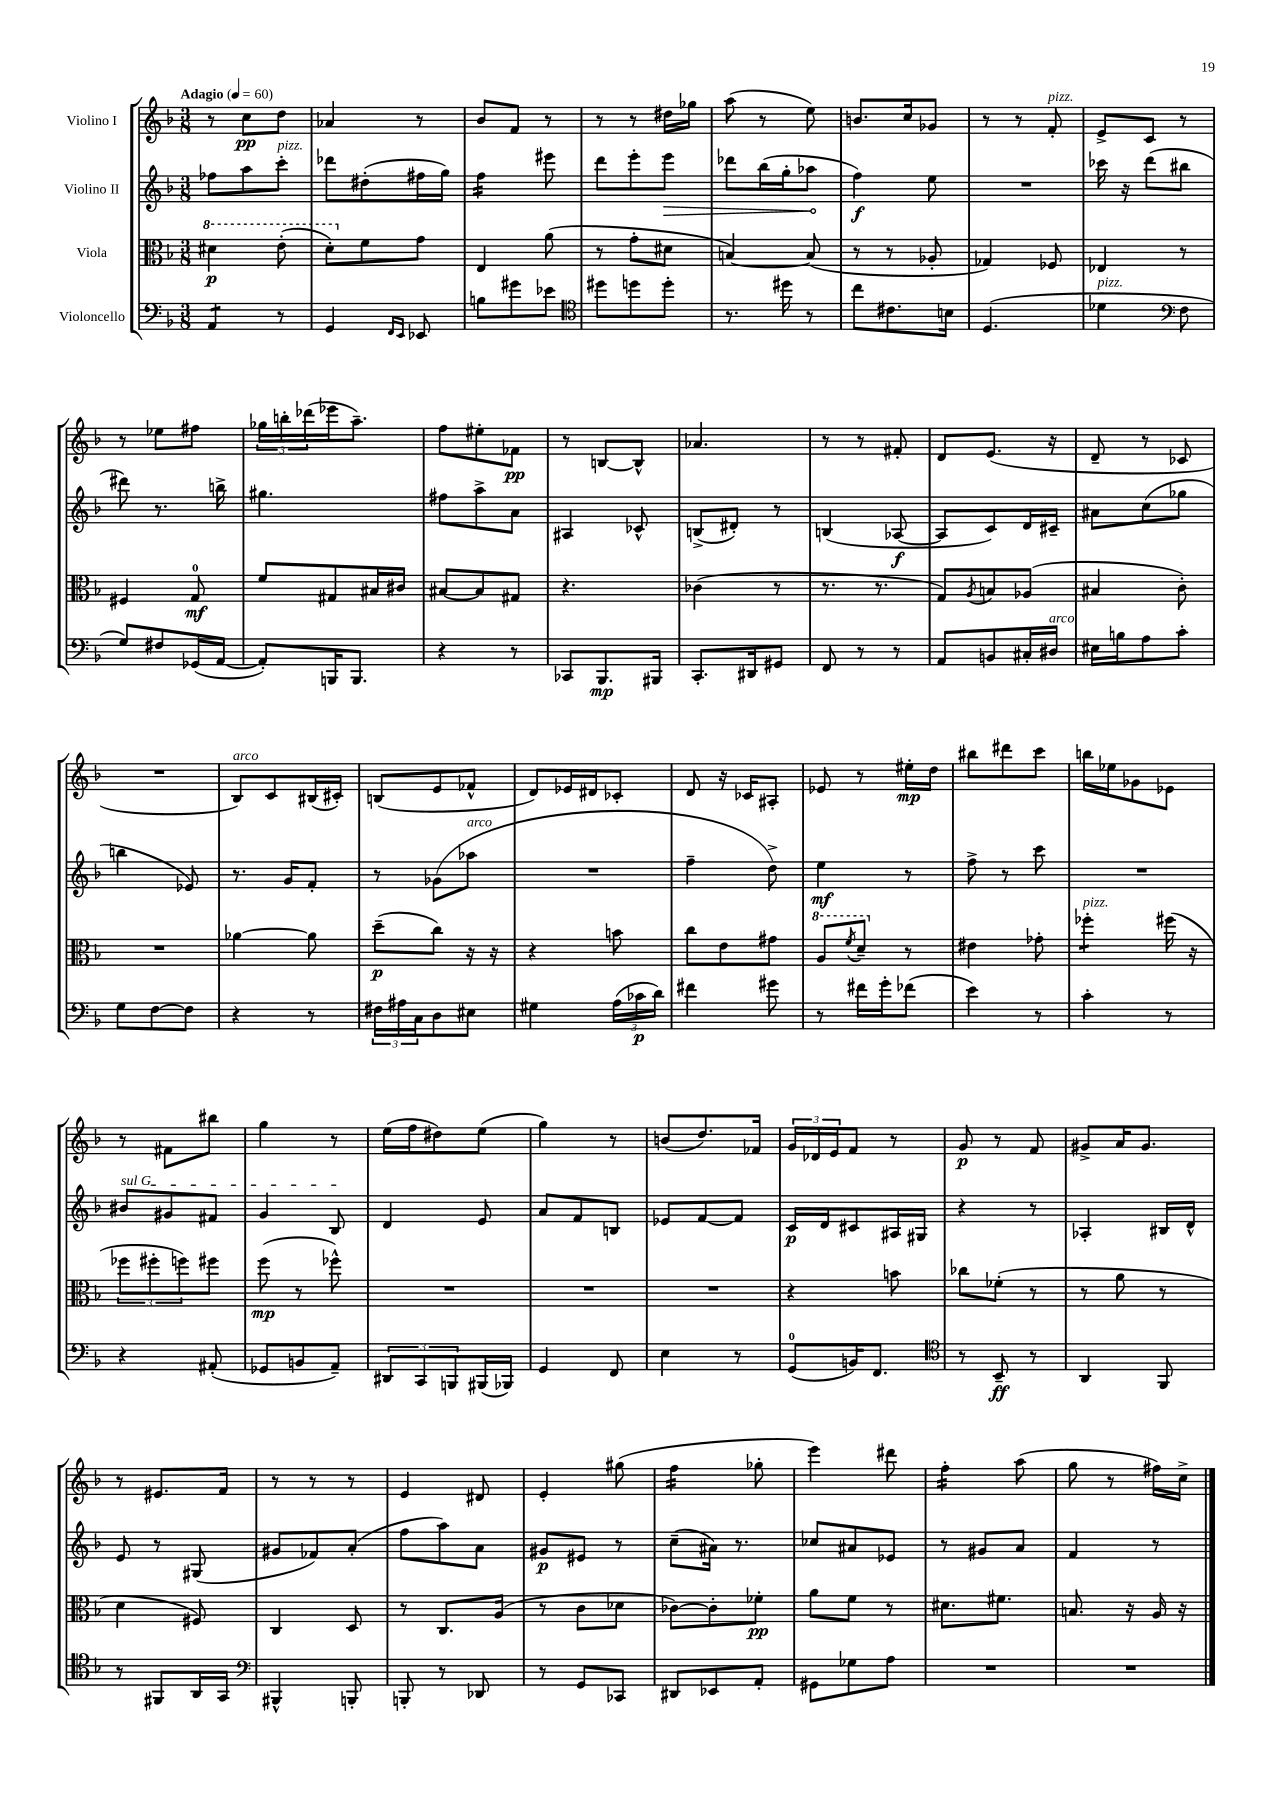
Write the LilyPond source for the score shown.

<<
\new StaffGroup <<
\new Staff = "s0" \with { instrumentName = "Violino I" } {
    \clef treble \key f \major \numericTimeSignature \time 3/8 \tempo "Adagio" 4 = 60
    r8 c''8\pp d''8 |
    aes'4 r8 |
    bes'8 f'8 r8 |
    r8 r8 dis''16 ges''16 |
    a''8( r8 e''8) |
    b'8. c''16 ges'8 |
    r8 r8 f'8-.^\markup { \italic "pizz." } |
    e'8-> c'8 r8 |
    r8 ees''8 fis''8 |
    \tuplet 3/2 { ges''16 b''16-. des'''16( } ees'''16 a''8.--) |
    f''8 eis''8-. fes'8\pp |
    r8 b8~ b8-^ |
    aes'4. |
    r8 r8 fis'8-. |
    d'8 e'8.( r16 |
    d'8-- r8 ces'8 |
    R4. |
    bes8^\markup { \italic "arco" }) c'8 bis16( cis'16-.) |
    b8( e'8 fes'8-^ |
    d'8) ees'16 dis'16 ces'8-. |
    d'8 r16 ces'16 ais8-. |
    ees'8 r8 eis''16-.\mp d''16 |
    bis''8 dis'''8 c'''8 |
    b''16 ees''16 ges'8 ees'8 |
    r8 fis'8 bis''8 |
    g''4 r8 |
    e''16( f''16 dis''8) e''8( |
    g''4) r8 |
    b'8( d''8.) fes'16 |
    \tuplet 3/2 { g'16 des'16 e'16 } f'8 r8 |
    g'8\p r8 f'8 |
    gis'8-> a'16 gis'8. |
    r8 eis'8. f'16 |
    r8 r8 r8 |
    e'4 dis'8 |
    e'4-. gis''8( |
    f''4:16 ges''8-. |
    e'''4) dis'''8 |
    f''4:16-. a''8( |
    g''8 r8 fis''16) c''16-> \bar "|." |
}
\new Staff = "s1" \with { instrumentName = "Violino II" } {
    \clef treble \key f \major \numericTimeSignature \time 3/8
    fes''8 a''8 c'''8-.^\markup { \italic "pizz." } |
    des'''8 dis''8-.( fis''16 g''16) |
    f''4:16 eis'''8 |
    d'''8 e'''8-. \once \override Hairpin.circled-tip = ##t e'''8\> |
    des'''8 bes''16( g''16-. aes''8\! |
    f''4\f) e''8 |
    R4. |
    ces'''16 r16 d'''8( bis''8 |
    dis'''8) r8. b''16-> |
    gis''4. |
    fis''8 a''8-> a'8 |
    ais4 ces'8-^ |
    b8->( dis'8-.) r8 |
    b4( aes8~\f |
    aes8 c'8) d'16 cis'16-- |
    ais'8 c''8( ges''8 |
    b''4 ees'8) |
    r8. g'16 f'8-. |
    r8 ges'8( aes''8^\markup { \italic "arco" } |
    R4. |
    f''4-- d''8->) |
    e''4\mf r8 |
    f''8-> r8 c'''8 |
    R4. |
    \once \override TextSpanner.bound-details.left.text = \markup { \italic "sul G" } bis'8\startTextSpan gis'8 fis'8 |
    g'4 bes8\stopTextSpan |
    d'4 e'8 |
    a'8 f'8 b8 |
    ees'8 f'8~ f'8 |
    c'16\p d'16 cis'8 ais16 gis16 |
    r4 r8 |
    aes4-. bis16 d'16-^ |
    e'8 r8 gis8( |
    gis'8 fes'8) a'8-.( |
    f''8 a''8) a'8 |
    gis'8\p eis'8 r8 |
    c''8--( ais'16) r8. |
    ces''8 ais'8 ees'8 |
    r8 gis'8 a'8 |
    f'4 r8 \bar "|." |
}
\new Staff = "s2" \with { instrumentName = "Viola" } {
    \clef alto \key f \major \numericTimeSignature \time 3/8
    \ottava #1 dis''4\p e''8-.( |
    d''8-.) \ottava #0 f'8 g'8 |
    e4 a'8( |
    r8 g'8-. dis'8 |
    b4~) b8( |
    r8 r8 aes8-. |
    ges4) fes8 |
    ees4 r8 |
    fis4 g8-0\mf |
    f'8 gis8 bis16 cis'16 |
    bis8~ bis8 gis8 |
    r4. |
    ces'4( r8 |
    r8. r8. |
    g8) \acciaccatura { a8 } b8 aes8( |
    bis4 c'8-.) |
    R4. |
    aes'4~ aes'8 |
    d''8--\p( c''8) r16 r16 |
    r4 b'8 |
    c''8 e'8 gis'8 |
    \ottava #1 a'8 \acciaccatura { f''8 } d''8-- \ottava #0 r8 |
    eis'4 ges'8-. |
    fes''4:8-.^\markup { \italic "pizz." } fis''16( r16 |
    \tuplet 3/2 { fes''8 fis''8-. f''8) } fis''8 |
    f''8\mp( r8 fes''8-^) |
    R4. |
    R4. |
    R4. |
    r4 b'8 |
    ces''8 fes'8-.( r8 |
    r8 a'8 r8 |
    d'4 fis8) |
    c4 d8 |
    r8 c8. a16( |
    r8 c'8 des'8 |
    ces'8~) ces'8-. fes'8-.\pp |
    a'8 f'8 r8 |
    dis'8. fis'8. |
    b8. r16 a16 r16 \bar "|." |
}
\new Staff = "s3" \with { instrumentName = "Violoncello" } {
    \clef bass \key f \major \numericTimeSignature \time 3/8
    a,4:8 r8 |
    g,4 \grace { f,16 e,16 } ees,8 |
    b8 gis'8 ees'8 |
    \clef tenor dis''8 d''8 d''8-. |
    r8. dis''16 r8 |
    c''8 cis'8. b16 |
    d4.( |
    des'4^\markup { \italic "pizz." } \clef bass f8 |
    g8) fis8 ges,16( a,16~ |
    a,8-.) b,,16 b,,8. |
    r4 r8 |
    ces,8 bes,,8.\mp bis,,16 |
    c,8.-. dis,16 gis,8 |
    f,8 r8 r8 |
    a,8 b,8 cis16-. dis16^\markup { \italic "arco" } |
    eis16 b16 a8 c'8-. |
    g8 f8~ f8 |
    r4 r8 |
    \tuplet 3/2 { fis16 ais16 c16 } d8 eis8 |
    gis4 \tuplet 3/2 { a16( ces'16\p d'16) } |
    fis'4 gis'8 |
    r8 fis'16 g'16-. fes'8( |
    e'4) r8 |
    c'4-. r8 |
    r4 ais,8-.( |
    ges,8 b,8 a,8--) |
    \tuplet 3/2 { dis,8 c,8 b,,8 } bis,,16( bes,,16) |
    g,4 f,8 |
    e4 r8 |
    g,8-0( b,16) f,8. |
    \clef tenor r8 bes,8--\ff r8 |
    a,4 f,8 |
    r8 fis,8 a,16 g,16 |
    \clef bass bis,,4-^ b,,8-. |
    b,,8-. r8 des,8 |
    r8 g,8 ces,8 |
    dis,8 ees,8 a,8-. |
    gis,8 ges8 a8 |
    R4. |
    R4. \bar "|." |
}
>>
>>
\layout { \context { \Score \remove "Bar_number_engraver" } }
